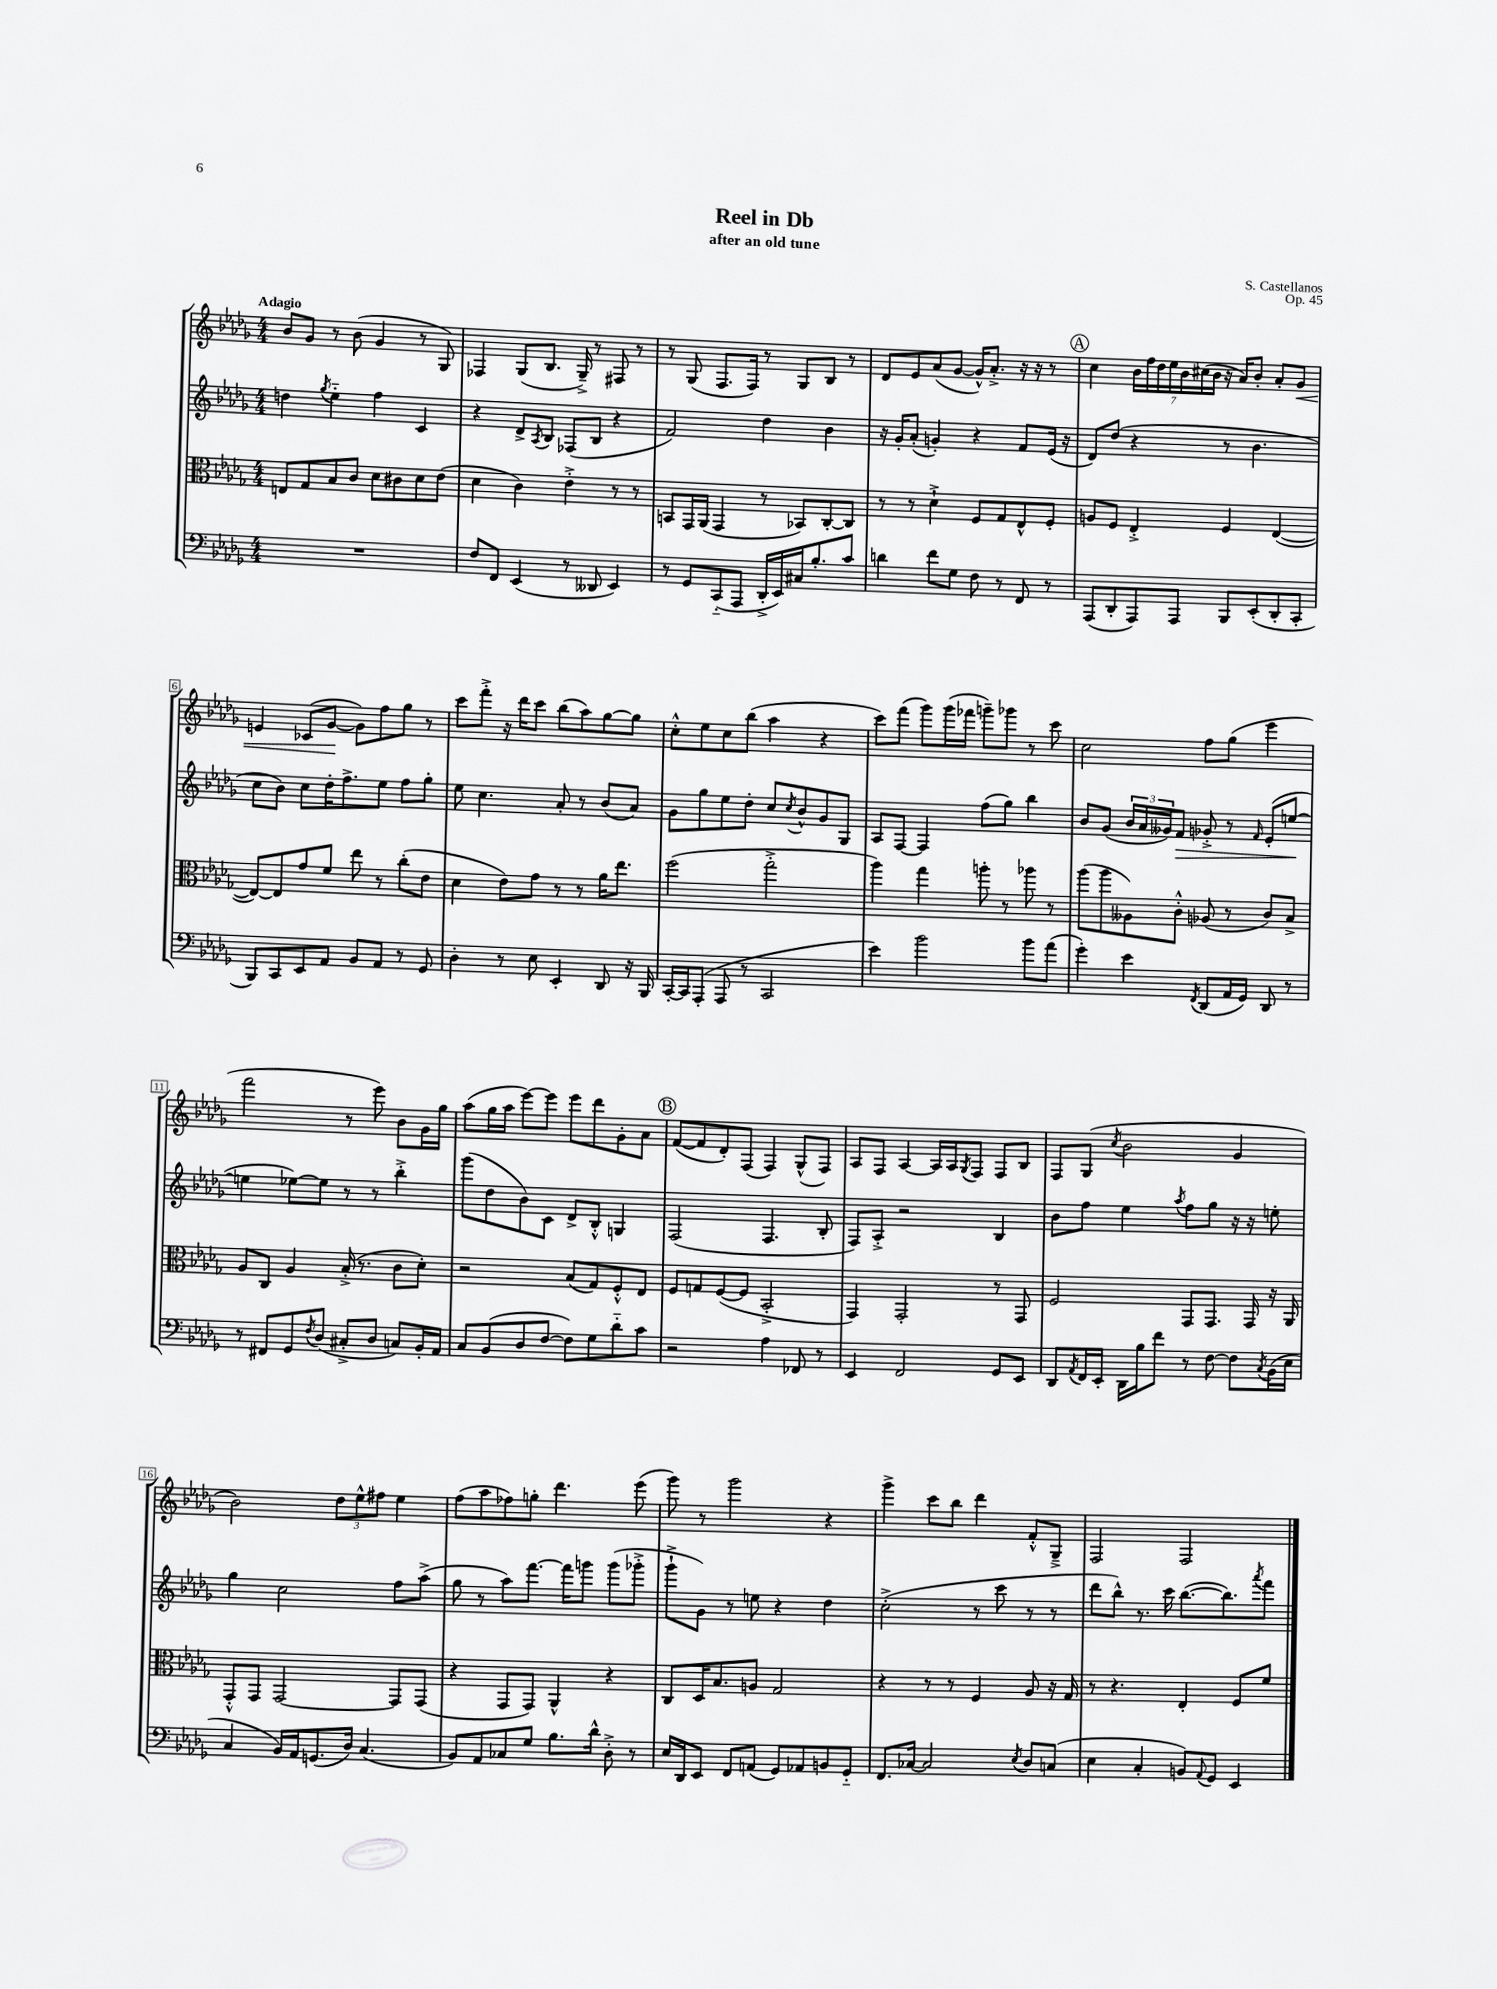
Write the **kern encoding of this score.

**kern	**kern	**kern	**kern
*staff4	*staff3	*staff2	*staff1
*clefF4	*clefC3	*clefG2	*clefG2
*k[b-e-a-d-g-]	*k[b-e-a-d-g-]	*k[b-e-a-d-g-]	*k[b-e-a-d-g-]
*M4/4	*M4/4	*M4/4	*M4/4
1r	8E	4dd	8b-
.	8G-	.	8g-
.	.	8qgg-	.
.	8B-	4ee-'~	8r
.	8c	.	(8b-
.	8d-	4ff	4g-
.	8c#	.	.
.	8d-	4c	8r
.	(8e-	.	8G-)
=	=	=	=
8F	4d-	4r	4F-
8FF	.	.	.
(4EE-	4c)	8d-^	(8G-
.	.	8qA-	.
.	.	8B-	8.B-
8r	4e-'^	(8F-	.
.	.	.	16G-~^)
8DD--	.	8B-	8r
4EE-)	8r	4r	8F#
.	8r	.	8r
=	=	=	=
8r	8BB	2f)	8r
8GG-	16GG-	.	(8G-
.	(16AA-	.	.
(8CC'~	4GG-	.	8.F
8AAA-	.	.	.
.	.	.	16F)
16DD-'^	8r	4dd-	8r
16EE-)	.	.	.
16C#	8BB-)	.	8G-
8.B-'	.	.	.
.	[8C'	4b-	8B-
8c	8C]	.	8r
=	=	=	=
4d	8r	16r	8d-
.	.	16g-'	.
.	8r	(8a-'	8e-
8f	4d-`^	4g')	(8a-
8G-	.	.	[8g-
8F	8F	4r	16g-^^])
.	.	.	8.a-'^
8r	8G-	.	.
8FF	8E-^^	8f	16r
.	.	.	16r
8r	8F'	(16e-	8r
.	.	16r	.
=	=	=	=
(8AAA-	8A	8d-)	4cc
8DD-'	8F	(8dd-	.
8AAA-)	4E-'^	4r	28b-
.	.	.	28ff
.	.	.	28dd-
.	.	.	28ee-
8AAA-	.	.	.
.	.	.	28b-
.	.	.	(28cc#
.	.	.	28b-
8BBB-	4F	8r	16r
.	.	.	16a-)
(8EE-'	.	4.b-	8b-'
8DD-'	([4E-	.	8a-'
8CC'	.	.	8g-
=	=	=	=
8BBB-)	8E-_)	8cc	4e
8CC	8E-]	8b-)	.
8EE-	8g-	8cc	(8c-
8AA-	8f	16dd-'	[8g-
.	.	8.ff^	.
8BB-	8ee-	.	8g-])
8AA-	8r	8ee-	8ff
8r	(8cc'	8ff	8gg-
8GG-	8e-	8gg-'	8r
=	=	=	=
4D-'	4d-	8ee-	8ccc
.	.	4.cc	8fff'^
8r	8e-)	.	16r
.	.	.	16ddd-
8E-	8g-	.	8ccc
4EE-'	8r	8a-'	(8bb-
.	8r	8r	8aa-)
8DD-	16a-	(8b-	[8gg-
.	8.ee-	.	.
16r	.	8a-)	8gg-]
16BBB-	.	.	.
=	=	=	=
[16CC'	(2ff	8g-	8cc'^^
16CC]	.	.	.
(8AAA-'	.	8gg-	8ee-
8AAA-	.	8ee-	8cc
8r	.	8dd-'	(8bb-
2CC	2gg-'^	8cc	4aa-
.	.	8qcc	.
.	.	8b-^^	.
.	.	8g-	4r
.	.	8G-	.
=	=	=	=
4e-)	4aa-)	8A-	8ccc)
.	.	[8F	(8fff
2b-	4gg-	4F]	8ggg-)
.	.	.	(16ggg-
.	.	.	16fff-
.	8aa'	(8ff	8ggg~)
.	8r	8gg-)	8ggg-
8b-	8aa-	4bb-	8r
(8a-	8r	.	8ccc
=	=	=	=
4g-')	(8aa-	8b-	2cc
.	8aa-	(8g-	.
4e-	8A--)	24b-	.
.	.	24a-	.
.	.	24g--)	.
.	8c'^^	8f	.
8qFF	.	.	.
(8DD-	(8A-	8g-'^	8ff
16AA-	8r	8r	(8gg-
16GG-)	.	.	.
.	.	16qqf	.
8DD-	8c)	(8e-'	4eee-
8r	8B-^	[8ee	.
=	=	=	=
8r	8A-	4ee]	2fff
8FF#	8C	.	.
8GG-	4A-	[8ee-)	.
8qF	.	.	.
(8D-	.	8ee-]	.
8C#'^	(16B-'^	8r	8r
.	8.r	.	.
8D-	.	8r	8eee-)
8C)	8c	4bb-'^	8b-
16BB-'	8d-')	.	16g-
16AA-	.	.	16gg-
=	=	=	=
8C	2r	(8ggg-	(8aa-
(8BB-	.	8dd-	16gg-
.	.	.	16aa-
8D-	.	8b-)	[8eee-)
[8F	.	8c	8eee-]
8F])	(8B-	8d-^	8eee-
8G-	8G-)	8B-'^^	8ddd-
8d-'~	8F'^^	4G	8g-'
8c	8E-	.	8a-
=	=	=	=
2r	8F	(2F	([8f
.	8G	.	8f]
.	([8F	.	8d-')
.	8F]	.	(8F
4A-	2BB-'^	4.F	4F)
8FF-	.	.	(8G-^^
8r	.	8B-'	8F)
=	=	=	=
4EE-	4GG-)	8F)	8A-
.	.	8A-'^	8F
2FF	2GG-'	2r	[4A-
.	.	.	16A-]
.	.	.	16A-
.	.	.	8qG-
.	.	.	8F
8GG-	8r	4B-	8F
8EE-	8GG-	.	8B-
=	=	=	=
8DD-	2F	8b-	8F
8qAA-	.	.	.
16FF	.	8ff	(8G-
16EE-'	.	.	.
.	.	.	8qcc
16DD-	.	4ee-	2b-
16B-	.	.	.
8f	.	.	.
.	.	8qaa-	.
8r	8GG-	8ff	.
[8F	8.GG-	8gg-	.
8F]	.	16r	4g-
.	16GG-	16r	.
8qC	.	.	.
(16BB-	16r	8ee'	.
16E-	16AA-	.	.
=	=	=	=
4C	8GG-'^^	4gg-	2b-)
.	8GG-	.	.
16BB-)	[2GG-	2cc	.
16AA-	.	.	.
(8.GG	.	.	.
.	.	.	12dd-
16D-)	.	.	.
.	.	.	12ee-^^
(4.C	.	.	.
.	.	.	12ff#
.	8GG-]	8ff	4ee-
.	(8GG-	(8aa-^	.
=	=	=	=
8BB-)	4r	8gg-	(8ff
8AA-	.	8r	8aa-
8C-	8GG-	8aa-)	8ff-)
8G-	8GG-)	[8.fff	8gg'
8.B-	4AA-^^	.	4.ddd-
.	.	16fff]	.
.	.	8ggg	.
16d-^^	.	.	.
8D-'^	4r	(8ggg	.
8r	.	8ggg-'^	(8eee-
=	=	=	=
16E-	8C	8ggg-`^	8ggg-)
16DD-	.	.	.
8EE-	16D-	8g-)	8r
.	8.B-	.	.
8FF	.	8r	2ggg-
(8AA	8A	8ee	.
8GG-)	2G-	4r	.
8AA-	.	.	.
8BB	.	4dd-	4r
8GG-'~	.	.	.
=	=	=	=
8.FF	4r	(2cc'^	4ggg-^
[16C-	.	.	.
2C-]	8r	.	8ccc
.	8r	.	8bb-
.	4F	8r	4ddd-
.	.	8ccc	.
8qE-	.	.	.
8D-	8A-	8r	8f'^^
(8C	16r	8r	8G-~^
.	16G-	.	.
=	=	=	=
4E-	8r	8ddd-	2F
.	4.r	8bb-^^)	.
4C'	.	8.r	.
.	.	16ccc	.
8BB)	4E-'	([8.bb-	2F
8qqAA-	.	.	.
8GG-	.	.	.
.	.	8.bb-])	.
4EE-	8F	.	.
.	.	8qaaa-	.
.	8f	8fff	.
==	==	==	==
*-	*-	*-	*-
